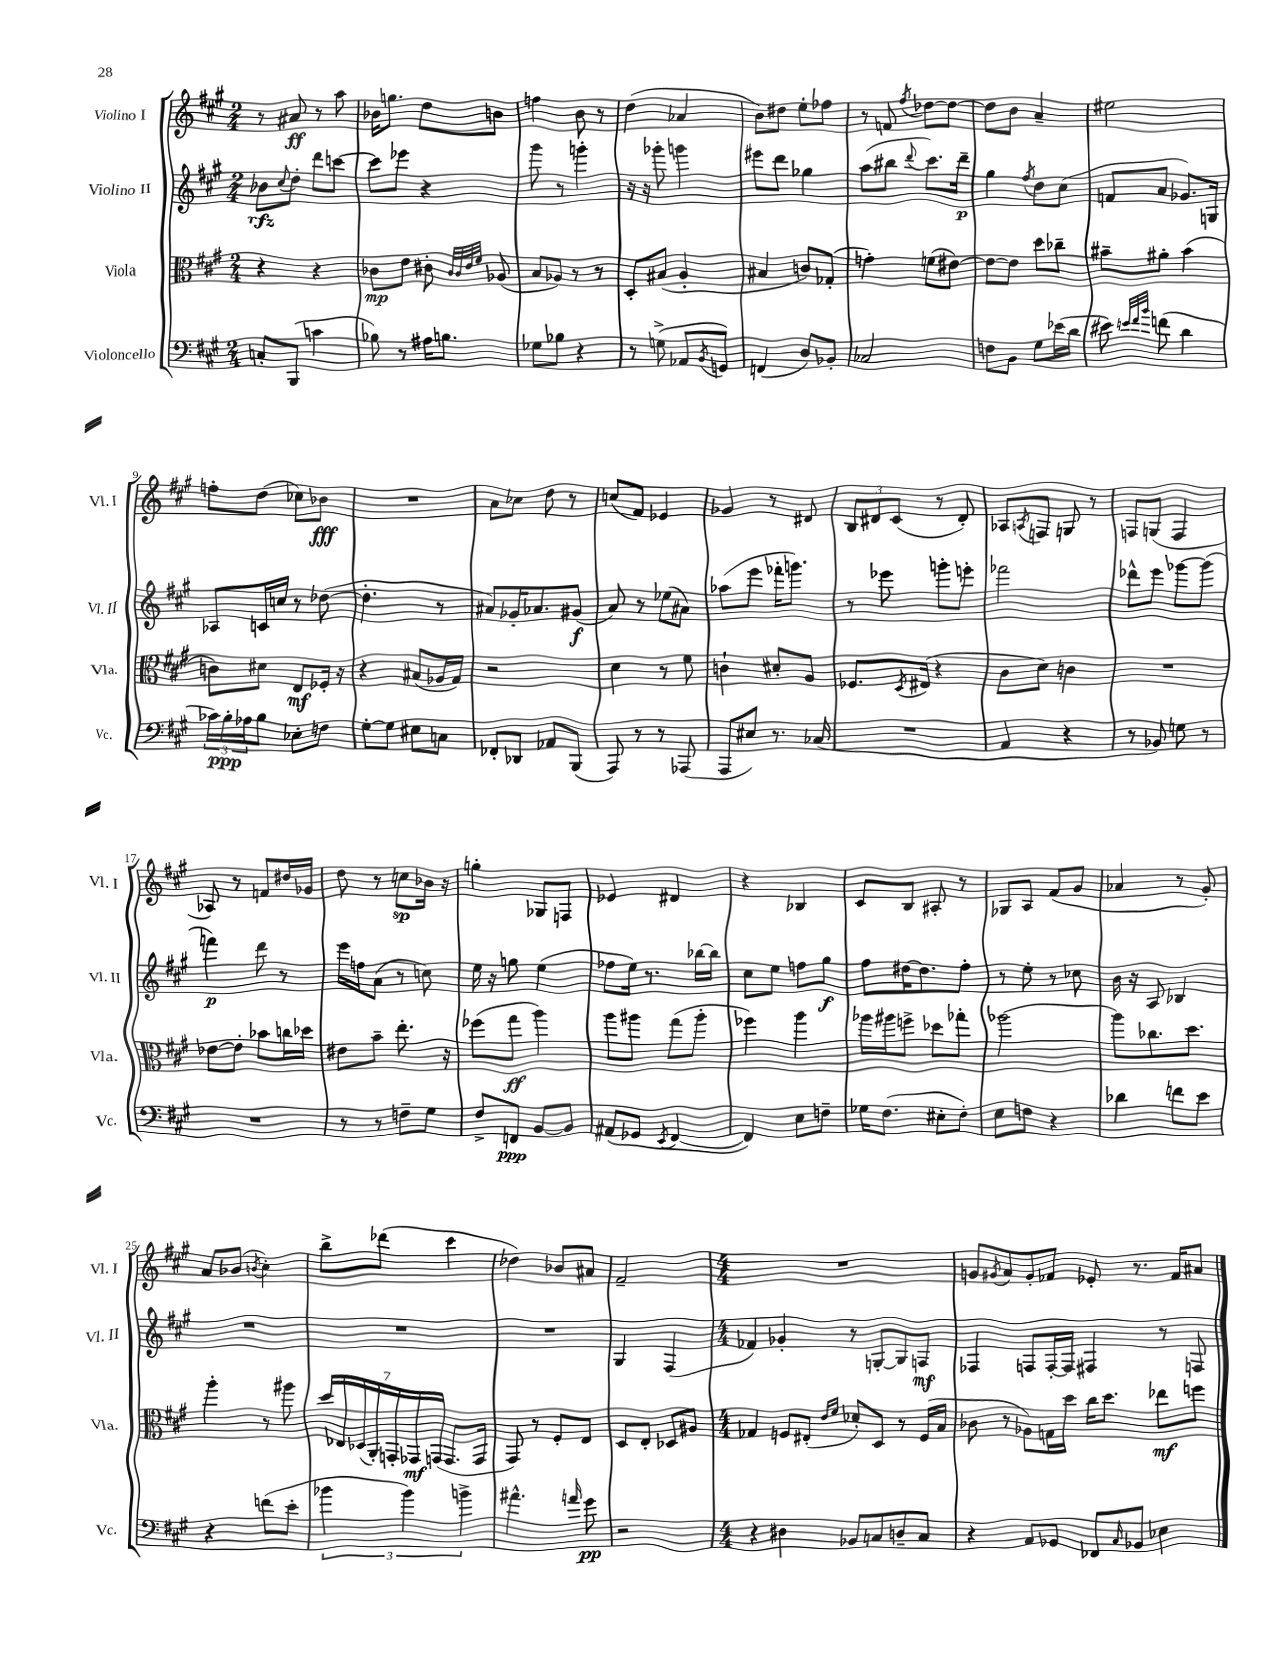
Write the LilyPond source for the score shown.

<<
\new StaffGroup <<
\new Staff = "s0" \with { instrumentName = "Violino I" shortInstrumentName = "Vl. I" } {
    \clef treble \key a \major \numericTimeSignature \time 2/4
    r8 ais'8\ff r8 a''8 |
    bes'16 g''8. d''8 b'8 |
    f''4 b'8 r8 |
    d''4( aes'4 |
    b'8) dis''8 e''8-. fes''8 |
    r8 f'8 \acciaccatura { fis''8 } des''8~ des''8~ |
    des''8 b'8 a'4-- |
    eis''2 |
    f''8-. d''8( ces''8) bes'8\fff |
    R2 |
    a'8 ces''8 d''8 r8 |
    c''8( fis'8) ees'4 |
    ges'4 r8 dis'8 |
    \tuplet 3/2 { b8 dis'8 cis'8( } r8 dis'8-.) |
    aes8 \acciaccatura { a8 } f8 g8 r8 |
    f8 g8( f4 |
    aes8) r8 f'8 dis''16 ges'16 |
    d''8 r8 c''8\sp bes'16 r16 |
    g''4-. ges8 f8 |
    ees'4 dis'4 |
    r4 bes4 |
    cis'8 b8 ais8-. r8 |
    ges8 a8 fis'8( gis'8 |
    aes'4 r8 gis'8-.) |
    a'8 bes'8( \acciaccatura { b'8 } cis''4-.) |
    b''8-> des'''8( cis'''4 |
    des''4) bes'8 ais'8 |
    fis'2-- |
    \numericTimeSignature \time 4/4 R1 |
    g'8 \acciaccatura { gis'8 } a'8 gis'8-. fes'8 ees'8-. r8. fes'16 ais'8 \bar "|." |
}
\new Staff = "s1" \with { instrumentName = "Violino II" shortInstrumentName = "Vl. II" } {
    \clef treble \key a \major \numericTimeSignature \time 2/4
    bes'8\rfz \appoggiatura { cis''8 } d''8-. d'''8 c'''8~ |
    c'''8 ees'''8 r4 |
    gis'''8 r8 g'''4-. |
    r16 r16 ges'''8-. g'''4 |
    eis'''8 d'''8 ges''4 |
    a''8( bis''8 \appoggiatura { d'''8 } cis'''8.) d'''16--\p |
    gis''4 \acciaccatura { fis''8 } d''8 cis''8( |
    f'8 a'8 ges'8.) g16 |
    aes8 c'16 c''16 r8 des''8~( |
    des''4.-. r8 |
    ais'8) ges'16-. aes'8. gis'8\f( |
    a'8) r8 ees''8( ais'8) |
    aes''8( e'''8 fes'''16-. g'''8.) |
    r8 ees'''8 g'''8-. e'''8-. |
    fes'''2 |
    des'''8-^ e'''8 ges'''8~ ges'''8( |
    f'''4\p) d'''8 r8 |
    e'''16 f''16 a'8( r8 c''8) |
    e''16 r16 g''8 e''4( |
    fes''8 e''16) r8. bes''16~ bes''16 |
    cis''8 e''8 f''8 gis''8\f |
    fis''8 dis''16~ dis''8. fis''8-. |
    r8 e''8-. r8 ces''8 |
    b'16 r16 a8 bes4 |
    R2 |
    R2 |
    R2 |
    gis4 fis4( |
    \numericTimeSignature \time 4/4 fes'4) ges'4-. r8 g8~-. g8 f8\mf |
    fes4 f8 f16~-. f16 fis4 r8 f8 \bar "|." |
}
\new Staff = "s2" \with { instrumentName = "Viola" shortInstrumentName = "Vla." } {
    \clef alto \key a \major \numericTimeSignature \time 2/4
    r4 r4 |
    ces'8\mp e'8 cis'8-. \grace { cis'32 cis'32 e'32 fis'32 } aes8( |
    b8 aes8) r8 r8 |
    d8-. bis8( a4-. |
    bis4 c'8) ges8-.( |
    g'4-.) f'8( eis'8~) |
    eis'8~ eis'8 d''8 ces''8-- |
    bis'8-- ais'8-. bis'4( |
    c'8) dis'8 e8\mf fes16-. r16 |
    r4 bis8( aes16 gis16) |
    r2 |
    d'4 r8 fis'8 |
    c'4-! dis'8-. a8 |
    fes8. \acciaccatura { d8 } eis16( r4 |
    cis'8 d'8) c'4 |
    R2 |
    ees'8~ ees'8-. bes'8 c''16 des''16 |
    eis'8 b'8-- e''8.-. r16 |
    fes''8( gis''8\ff a''4) |
    a''8 ais''8 gis''8( ais''8-. |
    fes''4) a''4 |
    aes''16 ais''16 f''8-> des''8 ges''8-. |
    aes''2~ |
    aes''8 ces''8. d''8. |
    a''4-. r8 ais''8 |
    \tuplet 7/4 { d''16 ees16 des16( a,16-.) g,16-. ges,16\mf g,16( } g,8. g,16 |
    gis,8) r8 fis8-. e8 |
    d8 e8-. des8 ais8 |
    \numericTimeSignature \time 4/4 ges4 f8 eis8-.( \grace { e'16 fis'16 } des'8-.) d8 r8 f16( b16 |
    ces'8 r8 aes8) g16 d''16 cis''16 d''8. ees''8\mf f''8 \bar "|." |
}
\new Staff = "s3" \with { instrumentName = "Violoncello" shortInstrumentName = "Vc." } {
    \clef bass \key a \major \numericTimeSignature \time 2/4
    c8-. b,,8( c'4 |
    bes8) r8 ais16 b8. |
    ges8 bes8 r4 |
    r8 g8->( aes,8 \acciaccatura { b,8 } g,8) |
    f,4( d8) bes,8-. |
    ces2 |
    f8 b,8 gis8 ees'16( d'16 |
    eis'8) \grace { e'32 fis'32 b'32 } f'8( d'4 |
    \tuplet 3/2 { ces'16) b16-.\ppp aes16 } b8 ees8-. f8 |
    gis8~-. gis8 eis8 c8 |
    fes,8-. des,8 aes,8 b,,8( |
    a,,8) r8 r8 aes,,8( |
    a,,8 eis8) r8. ces16( |
    R2 |
    a,4 r4 |
    r8 bes,8) g8 r8 |
    R2 |
    r8 r8 f8-- gis8 |
    fis8-> f,8\ppp b,8~ b,8 |
    ais,8( ges,8 \acciaccatura { e,8 } fis,4~ |
    fis,4) e8 f8-- |
    ges16 fis8.( eis8-. fis8-.) |
    e8 f8 r4 |
    des'4 f'8 e'8 |
    r4 f'8( e'8-. |
    \tuplet 3/2 { bes'4 bes'4) b'4-> } |
    ais'4.-^ \grace { a'16 } gis'8\pp |
    r2 |
    \numericTimeSignature \time 4/4 r4 dis4 bes,8 c8 d8-- c8 |
    r4 a,8 ges,8 fes,8 \grace { cis16 } bes,8 ees4 \bar "|." |
}
>>
>>
